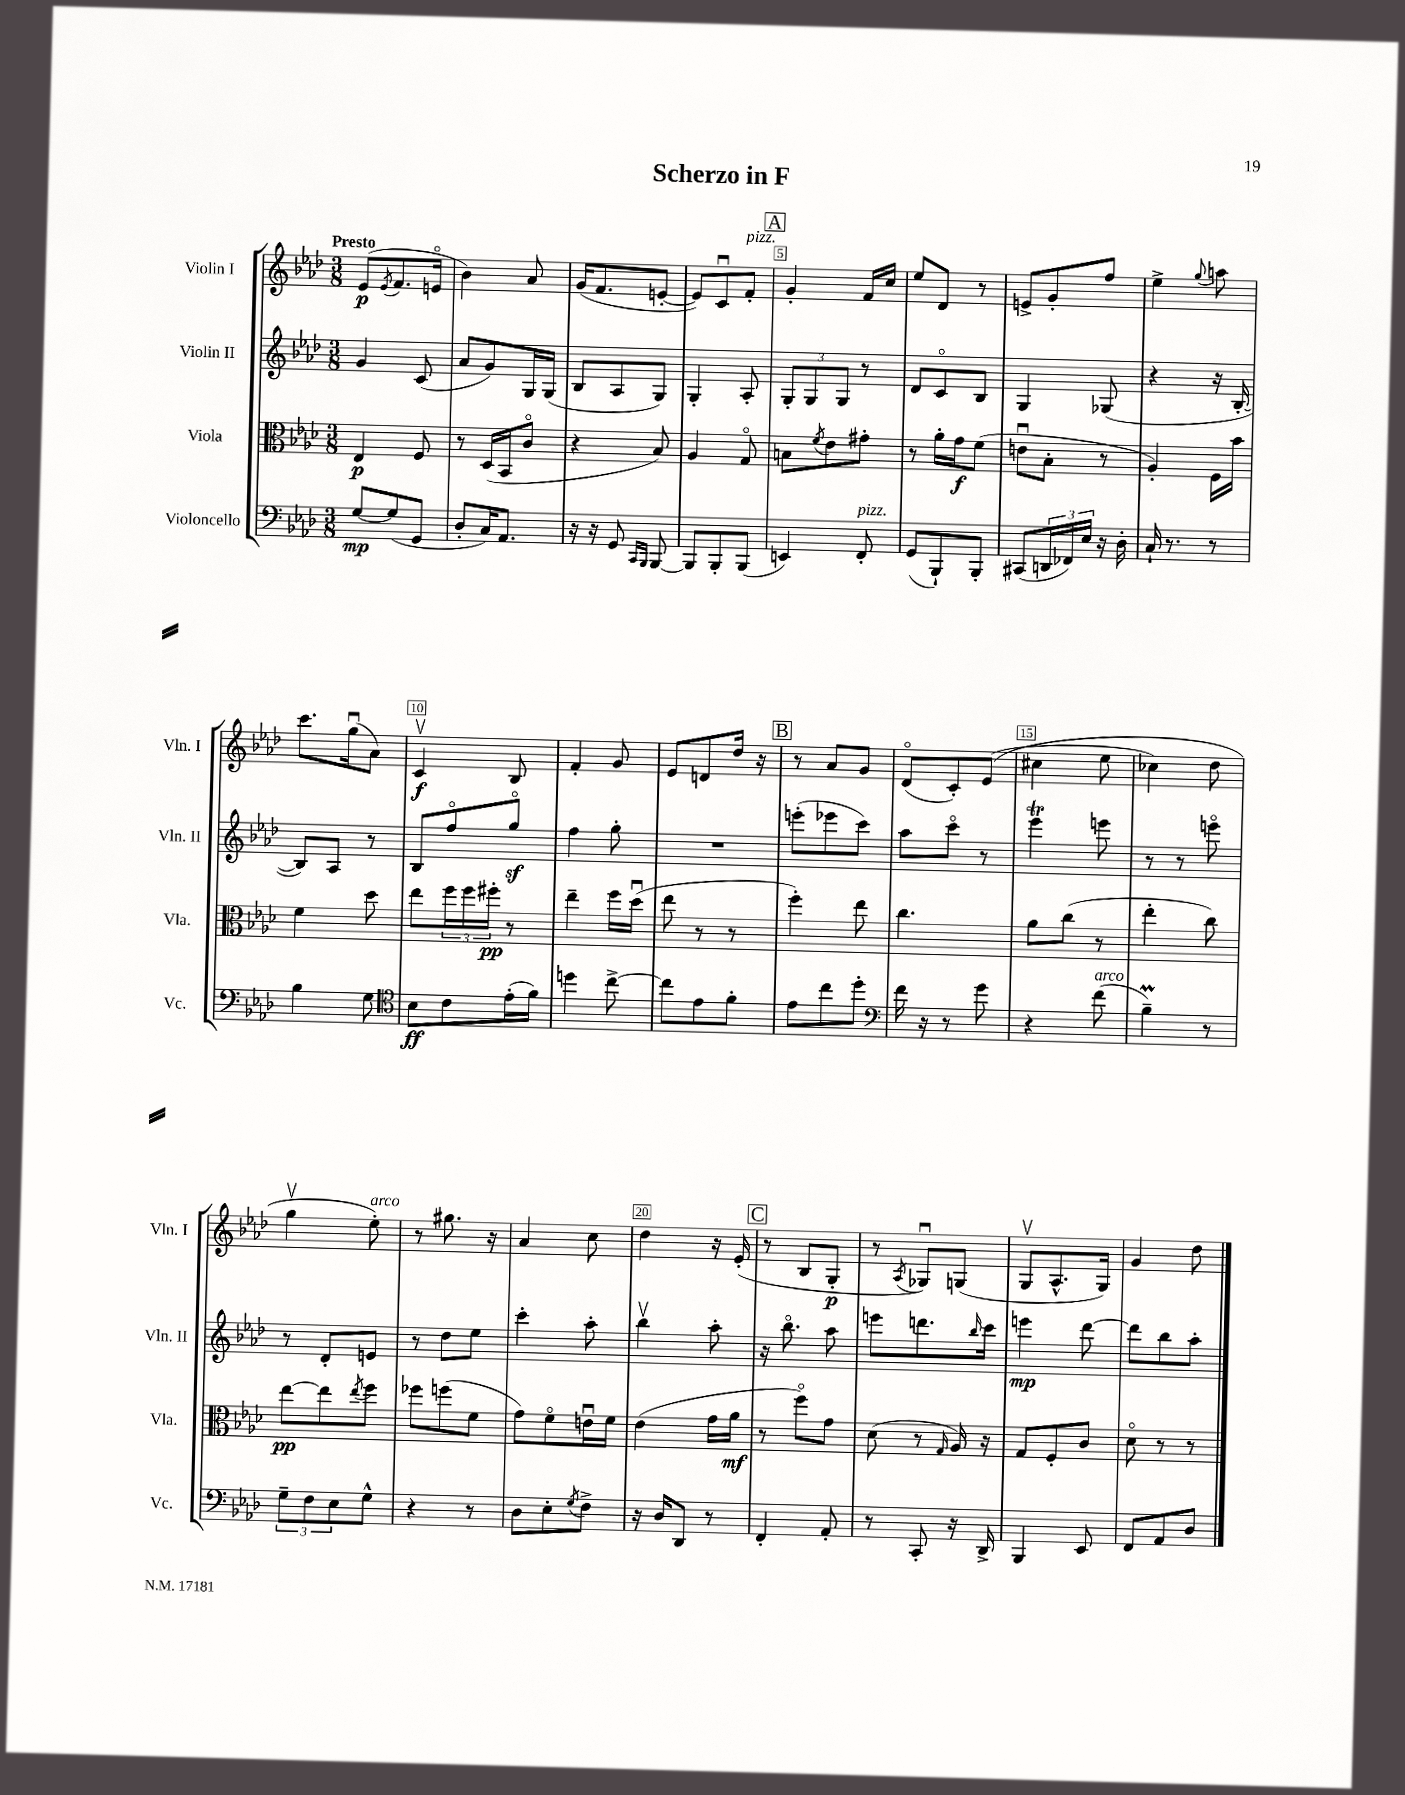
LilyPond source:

\header { title = "Scherzo in F" }
<<
\new StaffGroup <<
\new Staff = "s0" \with { instrumentName = "Violin I" shortInstrumentName = "Vln. I" } {
    \clef treble \key aes \major \numericTimeSignature \time 3/8 \tempo "Presto"
    ees'8\p( \acciaccatura { ees'8 } f'8. e'16\flageolet |
    bes'4) aes'8 |
    g'16( f'8. e'8~-. |
    e'8) c'8\downbow f'8-.^\markup { \italic "pizz." } |
    \mark \markup { \box "A" } g'4-. f'16 c''16 |
    ees''8 des'8 r8 |
    e'8-> g'8-. f''8 |
    ees''4-> \appoggiatura { g''8 } a''8 |
    c'''8. g''16\downbow( aes'8) |
    c'4\upbow\f bes8 |
    f'4-. g'8 |
    ees'8 d'8 des''16 r16 |
    \mark \markup { \box "B" } r8 aes'8 g'8 |
    des'8\flageolet( c'8-.) ees'8(\( |
    cis''4 ees''8 |
    ces''4) des''8 |
    g''4\upbow ees''8-.^\markup { \italic "arco" }\) |
    r8 gis''8. r16 |
    aes'4 c''8 |
    des''4 r16 ees'16-.( |
    \mark \markup { \box "C" } r8 bes8 g8-.\p |
    r8 \acciaccatura { aes8 } ges8\downbow) g8( |
    g8\upbow aes8.-^ g16) |
    g'4 des''8 \bar "|." |
}
\new Staff = "s1" \with { instrumentName = "Violin II" shortInstrumentName = "Vln. II" } {
    \clef treble \key aes \major \numericTimeSignature \time 3/8
    g'4 c'8( |
    aes'8 g'8) g16 g16( |
    bes8 aes8 g8) |
    g4-. aes8-. |
    \mark \markup { \box "A" } \tuplet 3/2 { g8-. g8 g8 } r8 |
    des'8 c'8\flageolet bes8 |
    g4 ges8( |
    r4 r16 bes16~-. |
    bes8) aes8 r8 |
    bes8 f''8\flageolet g''8\flageolet\sf |
    f''4 g''8-. |
    R4. |
    \mark \markup { \box "B" } e'''8-.( ees'''8 c'''8) |
    aes''8 c'''8\flageolet r8 |
    ees'''4\trill e'''8 |
    r8 r8 e'''8\flageolet |
    r8 des'8-. e'8 |
    r8 des''8 ees''8 |
    c'''4-. aes''8-. |
    bes''4\upbow aes''8-. |
    \mark \markup { \box "C" } r16 bes''8.\flageolet aes''8 |
    e'''8 d'''8. \grace { bes''16 } c'''16 |
    e'''4\mp des'''8~ |
    des'''8 bes''8 aes''8-. \bar "|." |
}
\new Staff = "s2" \with { instrumentName = "Viola" shortInstrumentName = "Vla." } {
    \clef alto \key aes \major \numericTimeSignature \time 3/8
    ees4\p f8 |
    r8 des16( bes,16 c'8\flageolet |
    r4 bes8) |
    aes4 g8\flageolet |
    \mark \markup { \box "A" } b8 \acciaccatura { f'8 } ees'8 gis'8-. |
    r8 aes'16-. g'16\f f'8( |
    e'8\downbow bes8-. r8 |
    aes4-.) f16 bes'16 |
    f'4 des''8 |
    ees''8 \tuplet 3/2 { f''16 f''16 fis''16-.\pp } r8 |
    ees''4-- f''16 des''16\downbow( |
    ees''8 r8 r8 |
    \mark \markup { \box "B" } f''4-.) ees''8 |
    c''4. |
    aes'8 c''8( r8 |
    ees''4-. c''8) |
    ees''8~\pp ees''8 \acciaccatura { ees''8 } f''8 |
    fes''8 f''8( f'8 |
    g'8) f'8\flageolet e'16\downbow f'16 |
    ees'4( g'16 aes'16\mf |
    \mark \markup { \box "C" } r8 f''8\flageolet) g'8 |
    des'8( r8 \grace { g16 } aes16) r16 |
    g8 f8-. c'8 |
    des'8\flageolet r8 r8 \bar "|." |
}
\new Staff = "s3" \with { instrumentName = "Violoncello" shortInstrumentName = "Vc." } {
    \clef bass \key aes \major \numericTimeSignature \time 3/8
    g8~\mp g8( g,8 |
    des8-. c16) aes,8. |
    r16 r16 g,8 \grace { c,16 bes,,16 } bes,,8~ |
    bes,,8 bes,,8-. bes,,8( |
    \mark \markup { \box "A" } e,4) f,8-.^\markup { \italic "pizz." } |
    g,8( bes,,8-!) bes,,8-. |
    cis,8( \tuplet 3/2 { d,16 fes,16) ees16 } r16 des16-. |
    c16-! r8. r8 |
    bes4 g8 |
    \clef tenor bes8\ff c'8 ees'16-.( f'16) |
    d''4 c''8~-> |
    c''8 ees'8 f'8-. |
    \mark \markup { \box "B" } ees'8 c''8 des''8-. |
    \clef bass f'16 r16 r8 g'8 |
    r4 f'8^\markup { \italic "arco" }( |
    bes4--\prall) r8 |
    \tuplet 3/2 { g8-- f8 ees8 } g8-^ |
    r4 r8 |
    des8 ees8-. \acciaccatura { g8 } f8-> |
    r16 des16 des,8 r8 |
    \mark \markup { \box "C" } f,4-. aes,8-. |
    r8 c,8-. r16 des,16-> |
    bes,,4 ees,8 |
    f,8 aes,8 des8 \bar "|." |
}
>>
>>
\layout { \context { \Score \override BarNumber.break-visibility = ##(#f #t #t) barNumberVisibility = #(every-nth-bar-number-visible 5) \override BarNumber.stencil = #(make-stencil-boxer 0.1 0.3 ly:text-interface::print) } }
